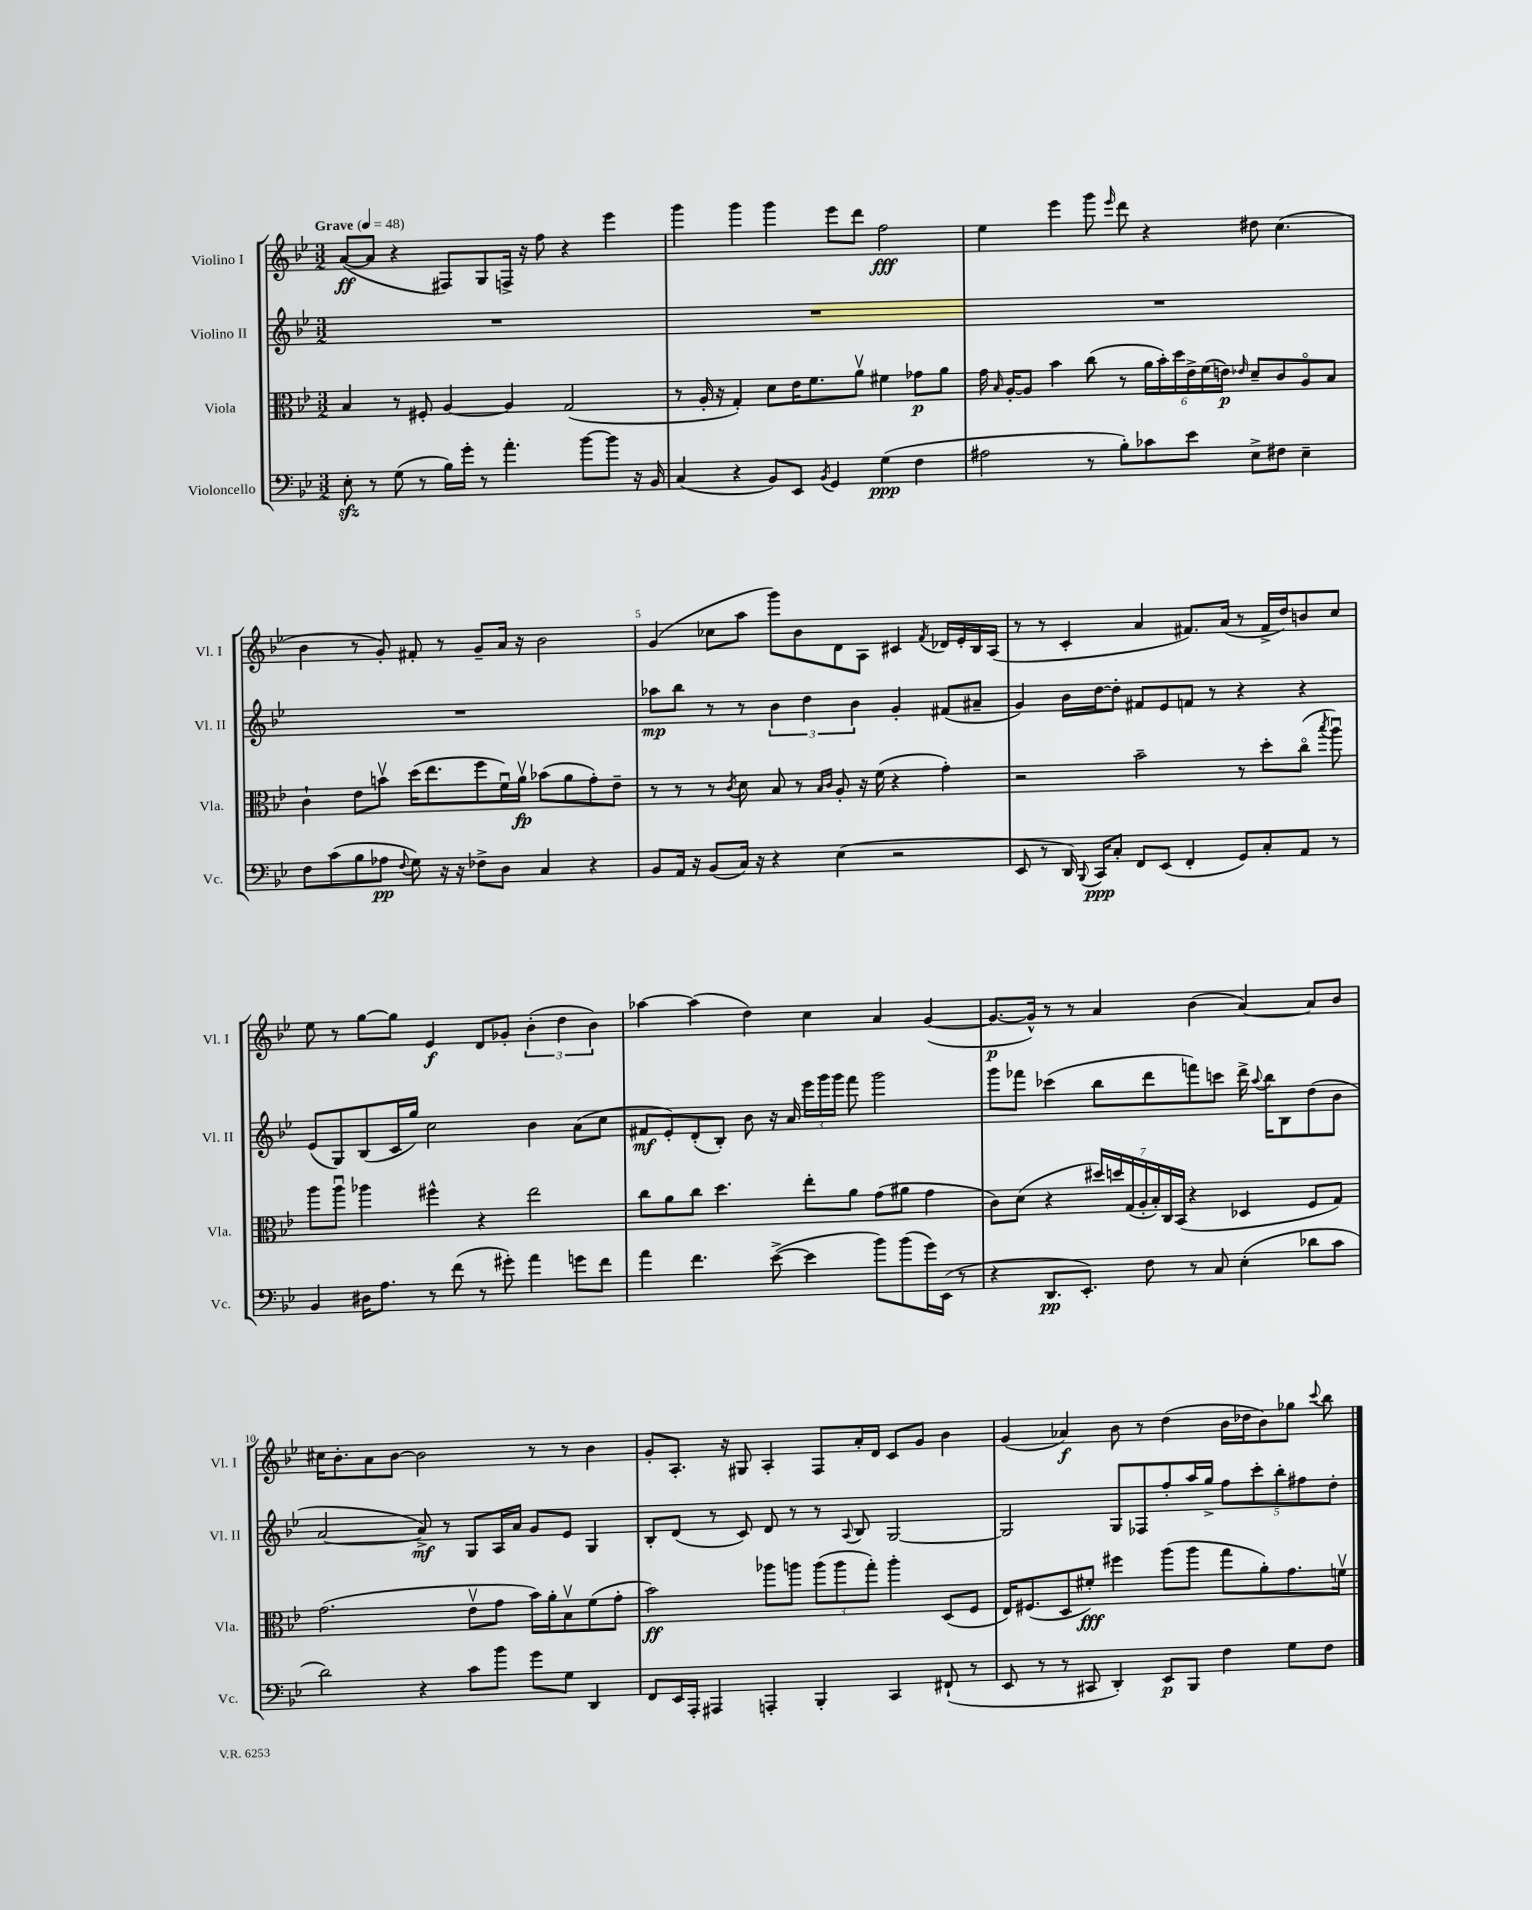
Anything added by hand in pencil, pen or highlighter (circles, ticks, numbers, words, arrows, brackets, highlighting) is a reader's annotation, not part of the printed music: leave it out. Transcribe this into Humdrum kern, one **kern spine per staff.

**kern	**kern	**kern	**kern
*staff4	*staff3	*staff2	*staff1
*clefF4	*clefC3	*clefG2	*clefG2
*k[b-e-]	*k[b-e-]	*k[b-e-]	*k[b-e-]
*M3/2	*M3/2	*M3/2	*M3/2
*MM48	*MM48	*MM48	*MM48
8E-'	4B-	1.r	([8a
8r	.	.	8a]
(8G	8r	.	4r
8r	8F#'	.	.
16B-)	[4A	.	8F#)
16g'	.	.	.
8r	.	.	8G
4.a'	4A]	.	16F^
.	.	.	16r
.	.	.	8ff
.	(2G	.	4r
[8b-	.	.	.
8b-]	.	.	4eee-
16r	.	.	.
16BB-	.	.	.
=	=	=	=
(4C	8r	1.r	4ggg
.	16A'	.	.
.	16r	.	.
4r	4G')	.	4ggg
8BB-)	8d	.	4ggg
8EE-	16e-	.	.
.	8.f	.	.
8qBB-	.	.	.
4GG	.	.	8eee-
.	8av	.	8ddd
(4G	4f#	.	2ff
4F	8g-	.	.
.	8a	.	.
=	=	=	=
2A#	16g	1.r	4ee-
.	16qqB-	.	.
.	[16A'	.	.
.	8A]	.	.
.	4b-	.	4eee-
8r	(8cc	.	8ggg
.	.	.	16qqeee-
8B-')	8r	.	8ddd
8c-	24a	.	4r
.	24b-')	.	.
.	24dd	.	.
8e-	24e-^	.	.
.	(24f	.	.
.	24e)	.	.
.	16qqe-	.	.
8E-^	8d~	.	8dd#
8F#	8c	.	(4.cc
4E-~	8Ao	.	.
.	8B-	.	.
=	=	=	=
8F	4c`	1.r	4b-
(8c	.	.	.
8B-	8e-	.	8r
8A-	8bv	.	8g')
8qqF	.	.	.
8G)	(16dd	.	8f#'
.	8.ee-	.	.
16r	.	.	8r
16r	.	.	.
8F-^	8ff	.	8g~
8D	16fu)	.	16a
.	16av	.	16r
4C	(8b-	.	2b-
.	8a	.	.
4r	8g')	.	.
.	8e-~	.	.
=	=	=	=
8BB-	8r	8aa-	(4g
16AA	8r	8bb-	.
16r	.	.	.
(8BB-	8r	8r	8cc-
.	8qc	.	.
16C)	8d	8r	8aa
16r	.	.	.
4r	8B-	6b-	8ggg)
.	8r	.	8b-
.	.	6dd	.
.	16qqB-	.	.
.	16qqc	.	.
(4E-	8A'	.	8d
.	.	6b-	.
.	16r	.	8A
.	(16f	.	.
2r	4r	4g'	4c#
.	.	.	8qf
.	4g')	(8f#	16d-
.	.	.	16e-'
.	.	8a#~	16B-
.	.	.	(16A
=	=	=	=
8EE-	2r	4g)	8r
8r	.	.	8r
16DD)	.	16b-	4c'
8qqBBB-	.	.	.
16CC	.	[16dd	.
8C'	.	8dd']	.
8FF	2b-~	8f#	4a
(8EE-	.	8e-	.
4FF'	.	8f	8.f#)
.	.	8r	.
.	.	.	(16a
8GG)	8r	4r	8r
8C'	8dd'	.	16f#^
.	.	.	16dd)
8AA	(8cco	4r	8b
.	8qbb-	.	.
8r	8aau)	.	8cc
=	=	=	=
4BB-	8aa	(8e-	8ee-
.	8aau	8G)	8r
16D#	4aa-	(8B-	[8gg
8.A	.	.	.
.	.	16c	8gg]
.	.	16gg)	.
8r	4ff#^^	2cc	4e-
(8f	.	.	.
8r	4r	.	8d
8g#')	.	.	8g-'
4a	2ee-	4b-	(6b-'
.	.	.	6dd
8g	.	(8a	.
.	.	.	6b-)
8f	.	8cc	.
=	=	=	=
4a	8cc	8f#	[4aa-
.	8a	8e-')	.
4.f	8cc	(8d'	(4aa-]
.	4.dd	8B-')	.
.	.	8b-	4dd)
([8e-^	.	16r	.
.	.	16a	.
4e-]	8ee-'	24eee-	4cc
.	.	24ggg	.
.	.	24ggg	.
.	8a	8fff	.
8b-)	(8g	2ggg	4a
(8b-	8a#	.	.
16g)	4g	.	([4g
(16EE-	.	.	.
8r	.	.	.
=	=	=	=
4r	8c)	8ggg	8.g_
.	(8d	8fff-	.
.	.	.	16g^^])
8.DD	4r	(4ccc-	8r
.	.	.	8r
8.EE-')	.	.	.
.	28dd#)	8bb-	4a
.	28dd	.	.
.	(28G	.	.
.	28A'	.	.
8F	.	8ddd	.
.	28B-')	.	.
.	28C	.	.
.	(28BB-	.	.
8r	4r	8fff)	(4b-
8C	.	8ccc	.
(4E-'	4D-	16ddd^	[4a)
.	.	8qqaa	.
.	.	16bb-	.
.	.	8B-	.
8d-	8F	(8dd	8a]
8c	8G)	8b-	8b-
=	=	=	=
2d)	(2.g	[2a	16cc#
.	.	.	8.b-'
.	.	.	8a
.	.	.	[8b-
4r	.	8a^])	2b-]
.	.	8r	.
8c	8e-v	8G	.
8b-	8g	16A	.
.	.	16a	.
8g	16b-)	8g	8r
.	16a'	.	.
8G	8B-v	8e-	8r
4DD	(8f	4G	4b-
.	8g'	.	.
=	=	=	=
8FF	2b-)	8B-'	8g'
16EE-	.	(8d	8.A'
16AAA'	.	.	.
4AAA#	.	8r	.
.	.	.	16r
.	.	8c)	8G#
4AAA'	8aa-	8d	4A'
.	8aa	8r	.
4BBB-'	(12aa	8r	8F
.	12aa	.	.
.	.	8qqA	.
.	.	8B-	16a'
.	12gg')	.	.
.	.	.	16d
4CC	4aa'	[2G	8c
.	.	.	8g
(8FF#`	(8D	.	4b-
8r	8F	.	.
=	=	=	=
8EE-	16E-)	2G]	(4g
.	(8.F#	.	.
8r	.	.	.
8r	8D	.	4a-)
8CC#	8f#')	.	.
4DD')	4ff#	8G	8b-
.	.	8F-	8r
8EE-	(8aa	8ff'	(4dd
8BBB-	8aa	16aa	.
.	.	16gg^	.
4F	8gg	10ff	16b-
.	.	.	16dd-
.	.	10ccc'	.
.	8a')	.	8b-)
.	.	10bb-'	.
8G	8.g	.	8gg-
.	.	10ff#	.
.	.	.	8qqccc
8F	.	.	8bb-
.	.	10dd'	.
.	16fv	.	.
==	==	==	==
*-	*-	*-	*-
